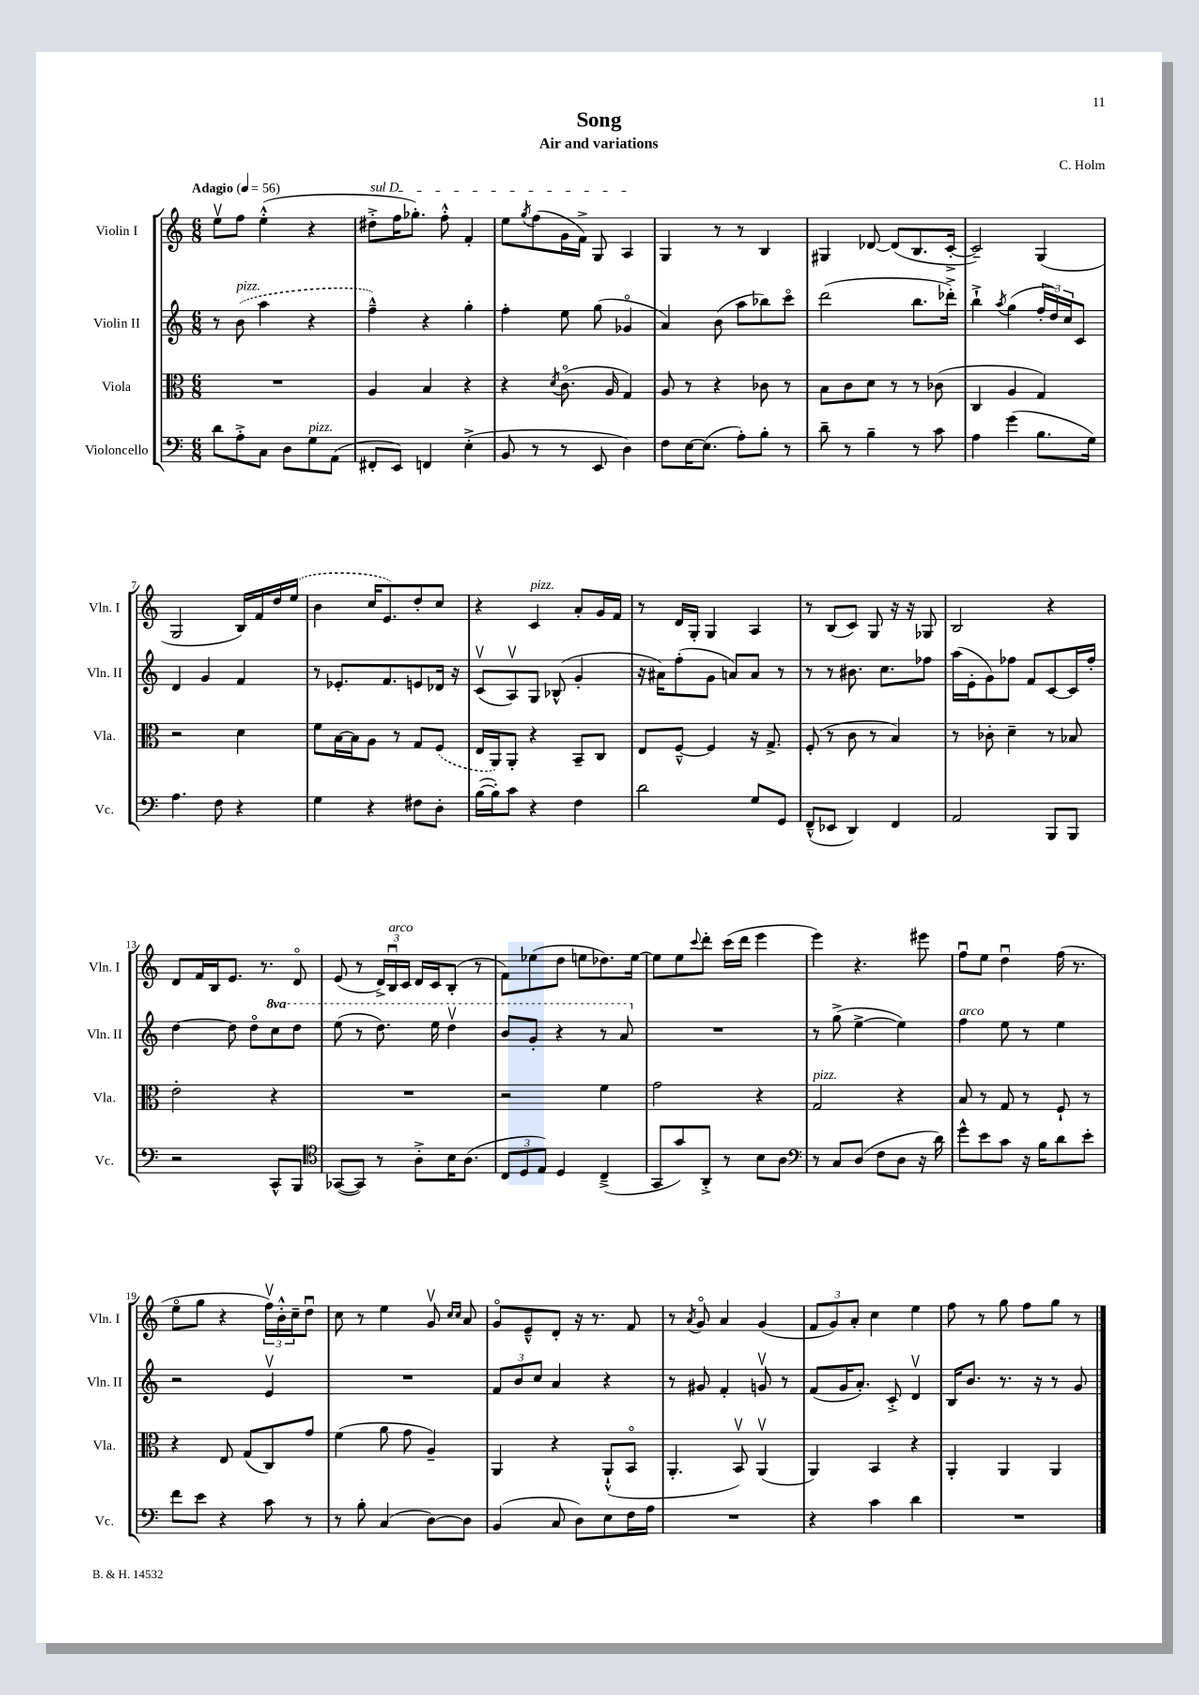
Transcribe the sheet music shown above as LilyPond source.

\header { title = "Song" composer = "C. Holm" subtitle = "Air and variations" }
<<
\new StaffGroup <<
\new Staff = "s0" \with { instrumentName = "Violin I" shortInstrumentName = "Vln. I" } {
    \clef treble \key c \major \numericTimeSignature \time 6/8 \tempo "Adagio" 4 = 56
    e''8\upbow f''8 e''4-.-^( r4 |
    \once \override TextSpanner.bound-details.left.text = \markup { \italic "sul D" } dis''8-.->\startTextSpan f''16 ges''8.-.) f''8-.-^ f'4-. |
    e''8 \acciaccatura { g''8 } f''8( g'16 f'16->) g8 a4\stopTextSpan |
    g4 r8 r8 b4 |
    gis4 des'8~ des'8( b8. c'16~-.-> |
    c'2--) g4( |
    g2 b16) f'16 d''16 \once \slurDashed e''16( |
    b'4 c''16 e'8.) d''8-. c''8 |
    r4 c'4^\markup { \italic "pizz." } a'8-. g'16 f'16 |
    r8 d'16 g16-. g4 a4 |
    r8 b8( c'8) g8 r16 r16 ges8 |
    b2 r4 |
    d'8 f'16 b16 e'8. r8. d'8\flageolet |
    e'8( r8 \tuplet 3/2 { d'16->) b16\downbow^\markup { \italic "arco" } c'16 } d'16 c'16 b8-.( r8 |
    f'8) ees''8( d''8 e''8 des''8.) e''16~ |
    e''8 e''8 \appoggiatura { c'''8 } d'''8-. c'''16( d'''16 e'''4 |
    e'''4) r4. eis'''8 |
    f''8\downbow e''8 d''4\downbow f''16( r8. |
    e''8\flageolet g''8 r4 \tuplet 3/2 { f''16\upbow) b'16-.-^ c''16-- } d''8\downbow |
    c''8 r8 e''4 g'8\upbow \grace { c''16 c''16 } a'8 |
    g'8\flageolet e'8---^ d'8-. r16 r8. f'8 |
    r8 \acciaccatura { a'8 } g'8\flageolet a'4 g'4( |
    \tuplet 3/2 { f'8 g'8) a'8-. } c''4 e''4 |
    f''8 r8 g''8 f''8 g''8 r8 \bar "|." |
}
\new Staff = "s1" \with { instrumentName = "Violin II" shortInstrumentName = "Vln. II" } {
    \clef treble \key c \major \numericTimeSignature \time 6/8 \set Staff.ottavationMarkups = #ottavation-simple-ordinals
    r8 \once \slurDashed b'8^\markup { \italic "pizz." }( a''4 r4 |
    f''4---^) r4 g''4-. |
    f''4-. e''8 g''8( ges'4\flageolet |
    a'4) b'8( a''8 bes''8) c'''8\flageolet |
    d'''2( b''8. des'''16-.->) |
    b''4-!-> \acciaccatura { a''8 } g''4( \tuplet 3/2 { f''16-. d''16) c''16 } c'8 |
    d'4 g'4 f'4 |
    r8 ees'8.-. f'8. e'8 des'16 r16 |
    c'8\upbow( a8\upbow) g8 bes8-^( g'4-. |
    r16 ais'16) f''8-.( g'8 a'8) a'8 r8 |
    r8 r8 bis'8. c''8. fes''8 |
    a''16( e'16-. g'8) fes''8 f'8 c'8~ c'16 fes''16-. |
    d''4~ d''8 d''8\flageolet \ottava #1 c'''8 d'''8 |
    e'''8( r8 d'''8.) e'''16 d'''4\upbow |
    b''8 g''8-. r4 r8 a''8 \ottava #0 |
    R2. |
    r8 g''8->( e''4~-> e''4) |
    f''4^\markup { \italic "arco" } e''8 r8 e''4 |
    r2 e'4\upbow |
    R2. |
    \tuplet 3/2 { f'8 b'8 c''8 } a'4 r4 |
    r8 gis'8 f'4-. g'8\upbow r8 |
    f'8( g'16 a'8.-.) c'8-.-> d'4\upbow |
    b16 b'8. r8. r16 r8 g'8 \bar "|." |
}
\new Staff = "s2" \with { instrumentName = "Viola" shortInstrumentName = "Vla." } {
    \clef alto \key c \major \numericTimeSignature \time 6/8
    R2. |
    a4 b4 r4 |
    r4 \acciaccatura { d'8 } c'8.\flageolet( a16 g4) |
    a8 r8 r4 ces'8 r8 |
    b8 c'8 d'8 r8 r8 ces'8( |
    c4 a4 g4) |
    r2 d'4 |
    f'8 b16~ b16 a8 r8 g8 \once \slurDashed f8( |
    e16 a,16) a,8-. r4 b,8-- c8 |
    e8 f8~---^ f4 r16 g8.-> |
    f8-.( r8 c'8 r8 b4) |
    r8 ces'8-. d'4-- r8 bes8 |
    e'2-. r4 |
    R2. |
    r2 f'4 |
    g'2 r4 |
    g2^\markup { \italic "pizz." } r4 |
    b8 r8 g8 r8 f8-! r8 |
    r4 e8 g8( c8) g'8 |
    f'4( a'8 g'8 a4--) |
    a,4 r4 a,8-!-^( b,8\flageolet |
    a,4.-. b,8\upbow) a,4\upbow( |
    a,4) b,4 r4 |
    a,4-. a,4 a,4 \bar "|." |
}
\new Staff = "s3" \with { instrumentName = "Violoncello" shortInstrumentName = "Vc." } {
    \clef bass \key c \major \numericTimeSignature \time 6/8
    d'8 a8-.-> c8 d8 g8^\markup { \italic "pizz." } a,8( |
    fis,8-. e,8) f,4 e4-.->( |
    b,8 r8 r8 e,8 d4) |
    f8 e16~ e8.( a8-.) b8-. r8 |
    d'8-- r8 b4-- r8 c'8 |
    a4 g'4( b8. g16) |
    a4. f8 r4 |
    g4 r4 fis8 d8-. |
    b16~( b16-.) c'8 r4 f4 |
    d'2 g8 g,8 |
    f,8---^( ees,8 d,4) f,4 |
    a,2 b,,8 b,,8 |
    r2 c,8-^ b,,8 |
    \clef tenor ges,8~( ges,8) r8 a8-.-> b16 a8.( |
    \tuplet 3/2 { c8 d8 e8) } d4 c4--->( |
    g,8 g'8) a,8-.-> r8 b8 a8 |
    \clef bass r8 c8 d8( f8 d8 r16 d'16) |
    g'8-^ e'8 c'8 r16 b16 d'8 e'8-. |
    f'8 e'8 r4 c'8 r8 |
    r8 b8-. c4( d8~) d8 |
    b,4( c8 d8) e8 f16 a16 |
    R2. |
    r4 c'4 d'4 |
    R2. \bar "|." |
}
>>
>>
